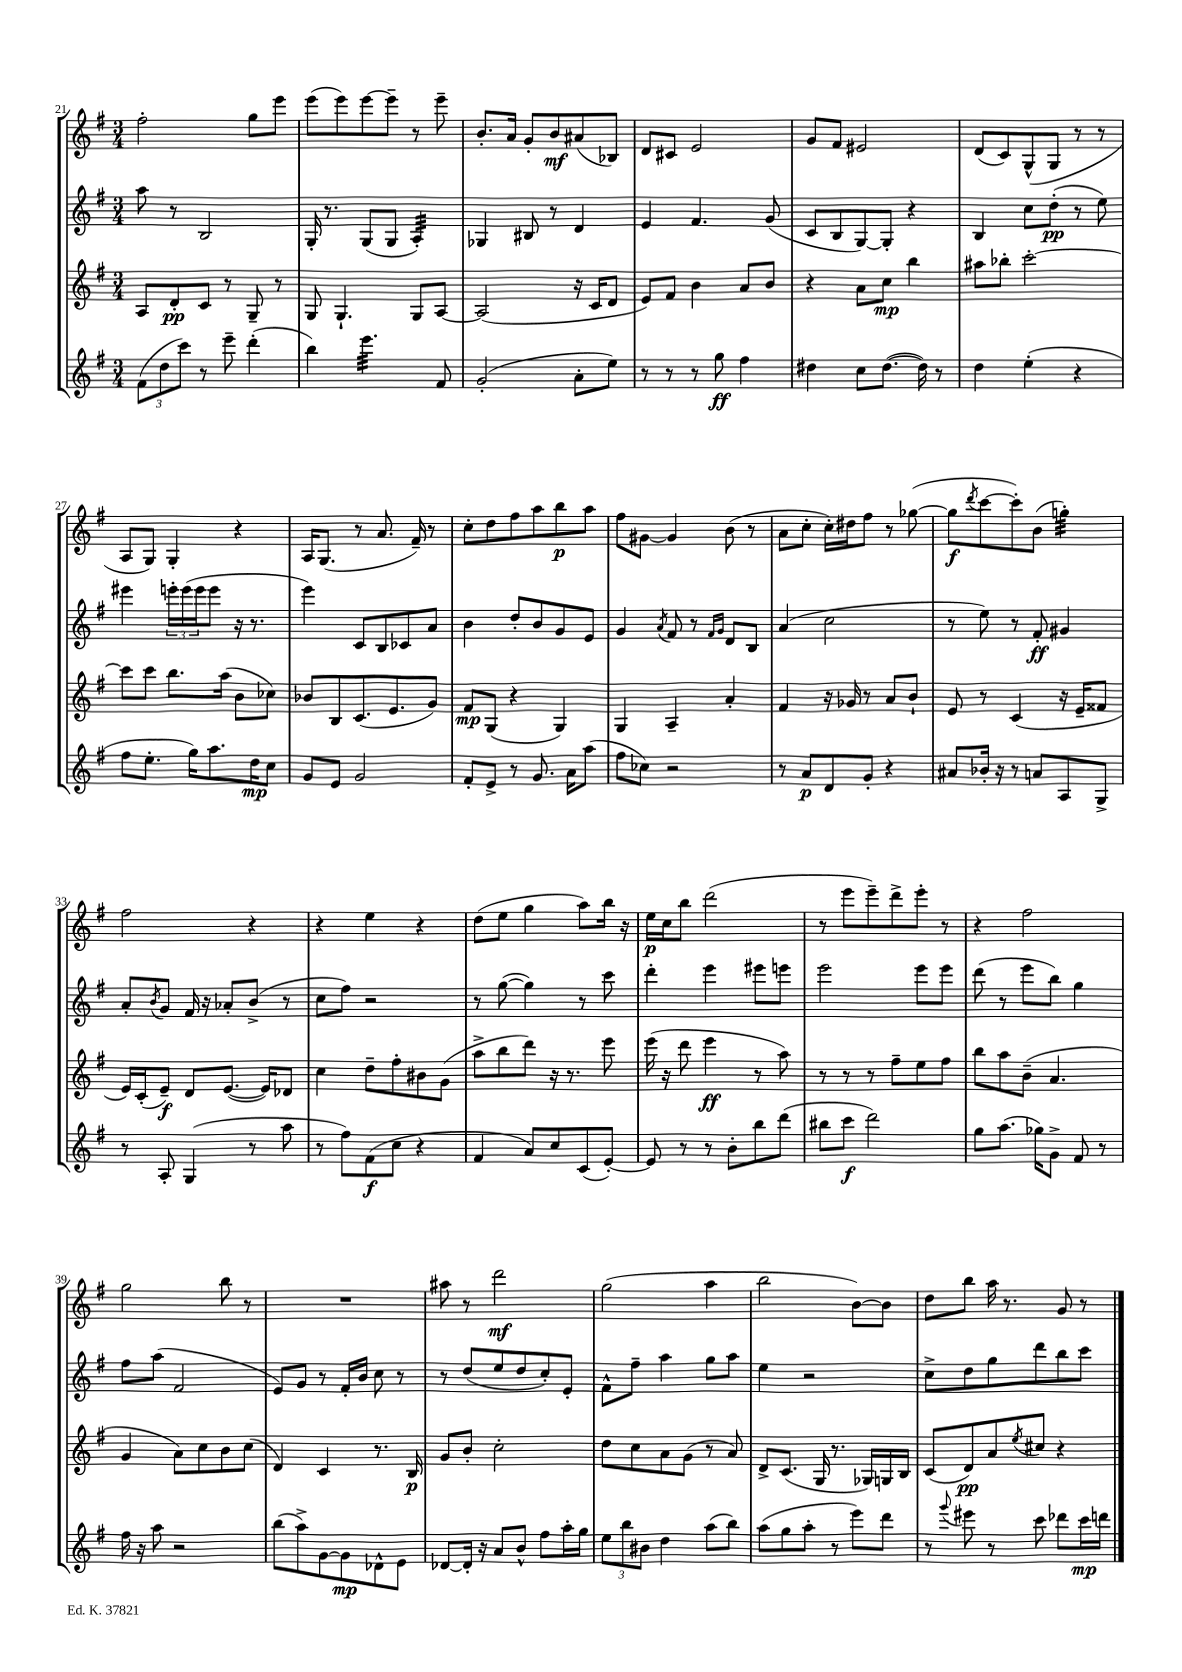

**kern	**kern	**kern	**kern
*staff4	*staff3	*staff2	*staff1
*clefG2	*clefG2	*clefG2	*clefG2
*k[f#]	*k[f#]	*k[f#]	*k[f#]
*M3/4	*M3/4	*M3/4	*M3/4
(12f#\L	8A/L	8aa\	2ff#'\
12dd\	.	.	.
.	8d'/	8r	.
12ccc\J)	.	.	.
8r	8c/J	2B/	.
8eee~\	8r	.	.
(4ddd'\	8G~/	.	8gg\L
.	8r	.	8eee\J
=	=	=	=
4bb\)	8G/	16G'/	(8eee\L
.	.	8.r	.
.	4.G`/	.	8eee\)
4.eee\	.	(8G/L	[8eee\
.	.	8G/J	8eee~\]J
.	8G/L	4A'/)	8r
8f#/	[8A/J	.	8eee~\
=	=	=	=
(2g'/	(2A/]	4G-/	8.b'/L
.	.	.	16a/Jk
.	.	8B#/	8g'/L
.	.	8r	8b/
8a'\L	16r	4d/	(8a#/
.	16c/LK	.	.
8ee\J)	8d/J	.	8B-/J)
=	=	=	=
8r	8e/L)	4e/	8d/L
8r	8f#/J	.	8c#/J
8r	4b\	4.f#/	2e/
8gg\	.	.	.
4ff#\	8a/L	.	.
.	8b/J	(8g/	.
=	=	=	=
4dd#\	4r	8c/L	8g/L
.	.	8B/	8f#/J
8cc\L	8a\L	[8G/)	2e#/
([8.dd#\J	8cc\J	8G'/]J	.
.	4bb\	4r	.
16dd#\])	.	.	.
8r	.	.	.
=	=	=	=
4dd\	8aa#\L	4B/	(8d/L
.	8bb-'\J	.	8c/)
(4ee'\	[2ccc'\	8cc\L	(8G^^/
.	.	(8dd'\J	8G/J
4r	.	8r	8r
.	.	8ee\)	8r
=	=	=	=
8ff#\L	8ccc\]L	4eee#\	8A/L
8.ee'\J	8ccc\J	.	8G/J)
.	8.bb\L	24eee'\LL	4G'/
.	.	(24eee\	.
16gg\LK)	.	.	.
.	.	24eee\J	.
8.aa\	.	8eee\J	.
.	(16aa\Jk	.	.
.	8b\L	16r	4r
16dd\K	.	8.r	.
8cc\J	8cc-\J)	.	.
=	=	=	=
8g/L	8b-/L	4eee\)	16A/LK
.	.	.	(8.G/J
8e/J	8B/	.	.
2g/	(8.c/	8c/L	8r
.	.	8B/	8.a/
.	8.e/	.	.
.	.	8c-/	.
.	.	.	16f#~/)
.	8g/J)	8a/J	8r
=	=	=	=
8f#'/L	8f#/L	4b\	8cc'\L
8e^/J	(8G/J	.	8dd\
8r	4r	8dd'/L	8ff#\
8.g/	.	8b/	8aa\
.	4G/)	8g/	8bb\
16a\LK	.	.	.
(8aa\J	.	8e/J	8aa\J
=	=	=	=
8ff#\L	4G/	4g/	8ff#\L
8cc-\J)	.	.	[8g#\J
.	.	8qa/	.
2r	4A~/	8f#/	4g#/]
.	.	8r	.
.	.	16qqf#/LL	.
.	.	16qqg/JJ	.
.	4a'/	8d/L	(8b\
.	.	8B/J	8r
=	=	=	=
8r	4f#/	(4a/	8a\L
8a/L	.	.	8cc'\J
8d/	16r	2cc\	16cc'\LL)
.	16g-/	.	16dd#\J
8g'/J	8r	.	8ff#\J
4r	8a/L	.	8r
.	8b`/J	.	([8gg-\
=	=	=	=
8a#/L	8e/	8r	8gg-\]L
.	.	.	8qddd/
16b-'/Jk	8r	8ee\)	[8ccc\
16r	.	.	.
8r	(4c/	8r	8ccc'\])
8a/L	.	8f#'/	(8b\J
8A/	16r	4g#/	4gg'\)
.	16e~/LK	.	.
8G^/J	8f##/J	.	.
=	=	=	=
8r	16e/LL)	8a'/L	2ff#\
.	(16c'/J	.	.
.	.	8qb/	.
8A'/	8e~/J)	8g/J	.
(4G/	8d/L	16f#/	.
.	.	16r	.
.	([8.e/J	8a-'/L	.
8r	.	(8b^/J	4r
.	16e/]LK)	.	.
8aa\	8d-/J	8r	.
=	=	=	=
8r	4cc\	8cc\L	4r
8ff#\L)	.	8ff#\J)	.
(8f#\	8dd~\L	2r	4ee\
8cc\J	8ff#'\	.	.
4r	8b#\	.	4r
.	(8g\J	.	.
=	=	=	=
4f#/	8aa^\L	8r	(8dd\L
.	8bb\	([8gg\	8ee\J
8a/L)	8ddd\J)	4gg\])	4gg\
8cc/	16r	.	.
.	8.r	.	.
(8c/	.	8r	8aa\L)
[8e'/J)	8eee\	8ccc\	16bb\Jk
.	.	.	16r
=	=	=	=
8e/]	(16eee\	4ddd'\	16ee\LL
.	16r	.	16cc\J
8r	8ddd\	.	8bb\J
8r	4eee\	4eee\	(2ddd\
8b'\L	.	.	.
8bb\	8r	8eee#\L	.
(8ddd\J	8aa\)	8eee\J	.
=	=	=	=
8bb#\L	8r	2eee\	8r
8ccc\J	8r	.	8eee\L
2ddd\)	8r	.	8eee~\)
.	8ff#~\L	.	8ddd^\
.	8ee\	8eee\L	8eee'\J
.	8ff#\J	8eee\J	8r
=	=	=	=
8gg\L	8bb\L	(8ddd\	4r
(8.aa\J	8aa\	8r	.
.	(8b~\J	8eee\L	2ff#\
16gg-\LK)	.	.	.
8g^\J	4.a/	8bb\J)	.
8f#/	.	4gg\	.
8r	.	.	.
=	=	=	=
16ff#\	4g/	8ff#\L	2gg\
16r	.	.	.
8aa\	.	(8aa\J	.
2r	8a\L)	2f#/	.
.	8cc\	.	.
.	8b\	.	8bb\
.	(8cc\J	.	8r
=	=	=	=
(8bb\L	4d/)	8e/L)	2.r
8aa^\)	.	8g/J	.
[8g\	4c/	8r	.
8g\]	.	16f#'/LL	.
.	.	16b/JJ	.
8d-^^\	8.r	8cc\	.
8e\J	.	8r	.
.	16B/	.	.
=	=	=	=
[8d-/L	8g/L	8r	8aa#\
16d-'/]Jk	8b'/J	(8dd/L	8r
16r	.	.	.
8a/L	2cc'\	8ee/	2ddd\
8b^^/J	.	8dd/	.
8ff#\L	.	8cc'/)	.
16aa'\L	.	8e'/J	.
16gg\JJ	.	.	.
=	=	=	=
12ee\L	8dd\L	8f#^^\L	(2gg\
12bb\	.	.	.
.	8cc\	8ff#~\J	.
12b#\J	.	.	.
4dd\	8a\	4aa\	.
.	(8g\J	.	.
(8aa\L	8r	8gg\L	4aa\
8bb\J)	8a/)	8aa\J	.
=	=	=	=
(8aa\L	8d^/L	4ee\	2bb\
8gg\	(8.c/J	.	.
8aa'\J	.	2r	.
.	16G/	.	.
8r	8.r	.	.
8eee\L)	.	.	[8b\L)
.	16G-/LL)	.	.
8ddd\J	16G/	.	8b\]J
.	16B/JJ	.	.
=	=	=	=
8r	(8c/L	8cc^\L	8dd\L
8qqggg/	.	.	.
8eee#\	8d/)	8dd\	8bb\J
8r	8a/	8gg\	16aa\
.	.	.	8.r
.	8qee/	.	.
8ccc\	8cc#/J	8ddd\	.
8ddd-\L	4r	8bb\	8g/
16ccc\L	.	8ccc\J	8r
16ddd\JJ	.	.	.
==	==	==	==
*-	*-	*-	*-
